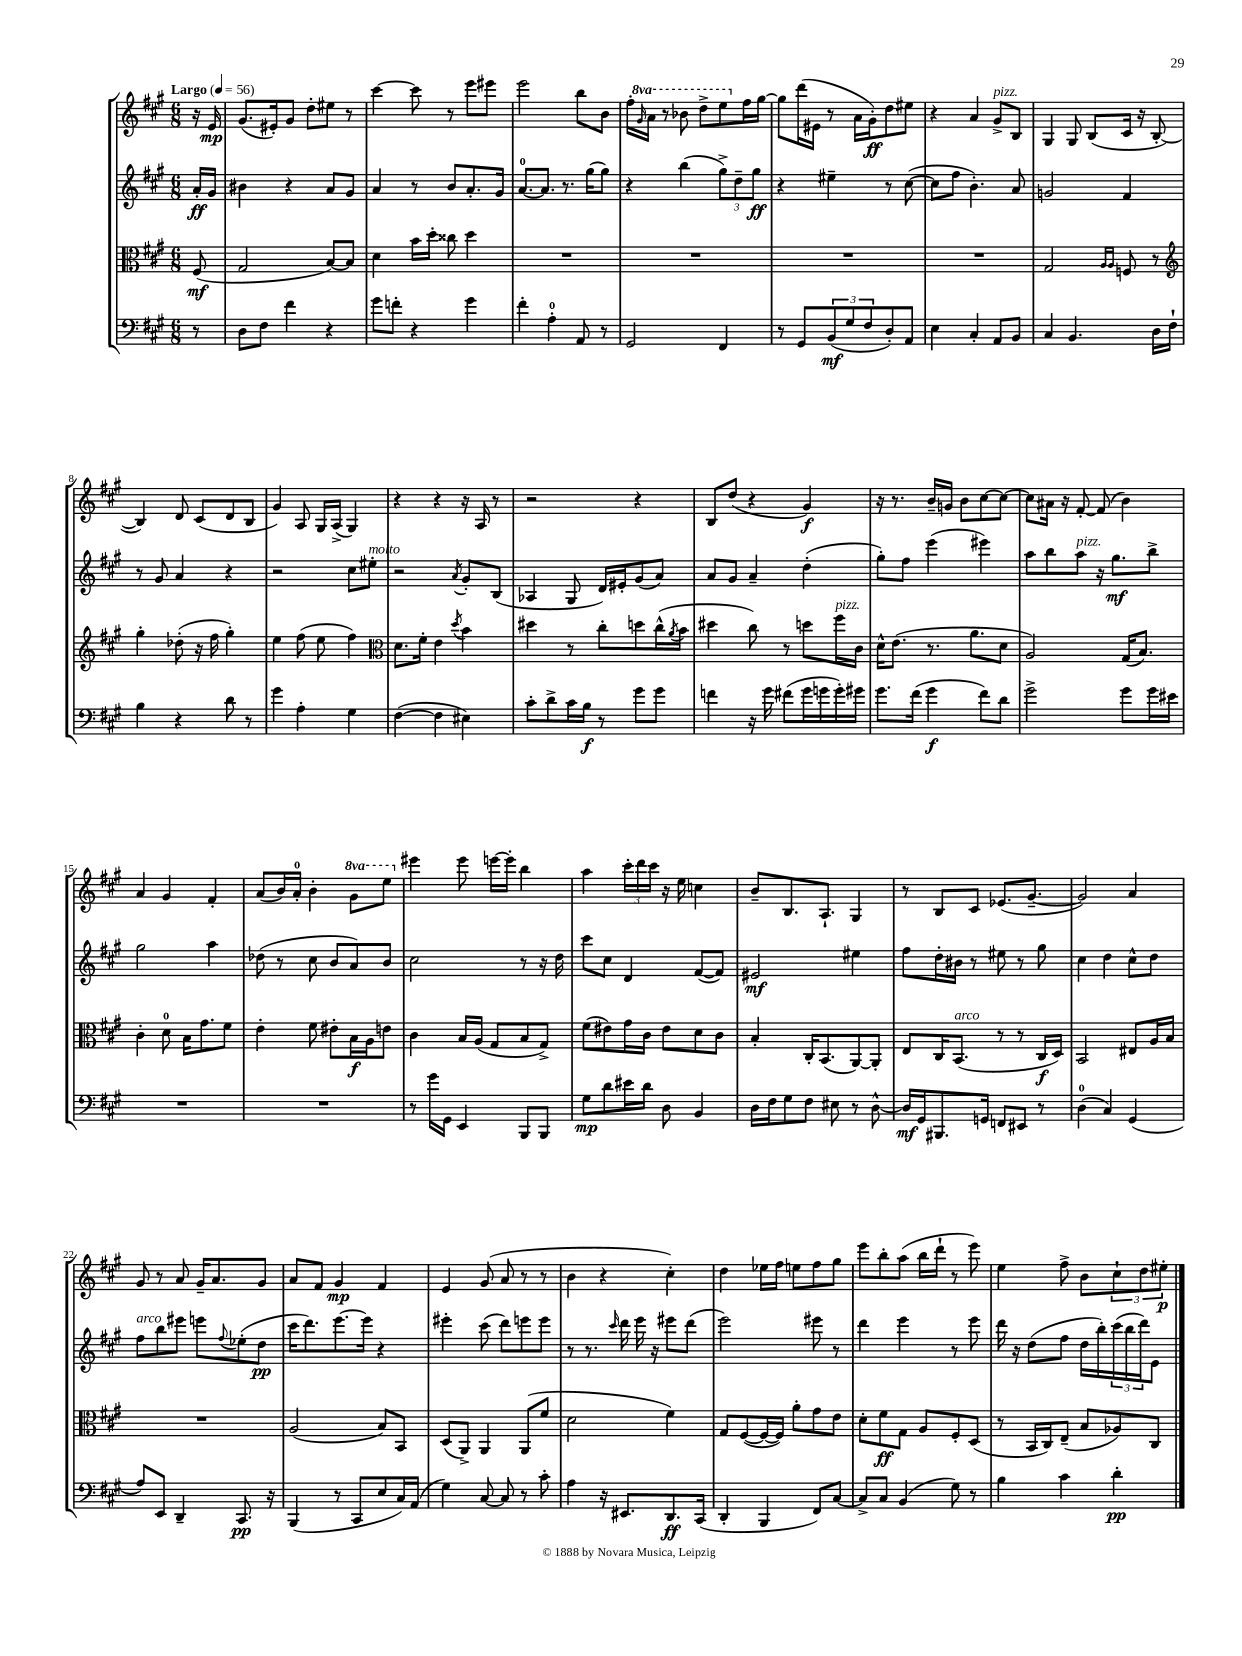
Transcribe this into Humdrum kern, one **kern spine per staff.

**kern	**kern	**kern	**kern
*staff4	*staff3	*staff2	*staff1
*clefF4	*clefC3	*clefG2	*clefG2
*k[f#c#g#]	*k[f#c#g#]	*k[f#c#g#]	*k[f#c#g#]
*M6/8	*M6/8	*M6/8	*M6/8
*MM56	*MM56	*MM56	*MM56
8r	(8F#	16a'	16r
.	.	16g#	16e
=	=	=	=
8D	2G#	4b#	(8.g#
8F#	.	.	.
.	.	.	16e#')
4f#	.	4r	8g#
.	.	.	8dd'
4r	[8B)	8a	8ee#
.	8B]	8g#	8r
=	=	=	=
8g#	4d	4a	[4ccc#
8f'	.	.	.
4r	16b	8r	8ccc#]
.	16dd'	.	.
.	8cc##	8b	8r
4g#	4dd	8.a'	8eee
.	.	.	8eee#
.	.	16g#	.
=	=	=	=
4f#'	2.r	[8.a	2eee
.	.	8.a]	.
4A'	.	.	.
.	.	8.r	.
8AA	.	.	8bb
.	.	(16gg#	.
8r	.	8gg#)	8b
=	=	=	=
2GG#	2.r	4r	16ff#'
.	.	.	16qqgg#
.	.	.	16aa
.	.	.	8r
.	.	(4bb	8bb-
.	.	.	8ddd^
4FF#	.	12gg#^)	8eee
.	.	12dd~	.
.	.	.	16ff#
.	.	12gg#	.
.	.	.	[16gg#
=	=	=	=
8r	2.r	4r	8gg#]
8GG#	.	.	(16ddd
.	.	.	16e#
(12BB	.	4ee#~	8r
12G#	.	.	.
.	.	.	16a
12F#	.	.	.
.	.	.	16g#')
8D')	.	8r	8dd
8AA	.	([8cc#	8ee#
=	=	=	=
4E	2.r	8cc#]	4r
.	.	8ff#	.
4C#'	.	4.b')	4a
8AA	.	.	8g#^
8BB	.	8a	8B
=	=	=	=
4C#	2G#	2g	4G#
4.BB	.	.	8G#
.	.	.	(8B
.	16qqA	.	.
.	16qqA	.	.
.	8F	4f#	16c#
.	.	.	16r
16D	8r	.	[8B'
16F#`	.	.	.
=	=	=	=
*	*clefG2	*	*
4B	4gg#'	8r	4B])
.	.	8g#	.
4r	(8dd-'	4a	8d
.	16r	.	(8c#
.	16ff#	.	.
8d	4gg#')	4r	8d
8r	.	.	8B
=	=	=	=
4g#	4ee	2r	4g#)
4A'	(8ff#	.	8A
.	8ee	.	16G#
.	.	.	(16A^
4G#	4ff#)	8cc#	4G#)
.	.	8ee#'	.
=	=	=	=
*	*clefC3	*	*
([4F#	8.d	2r	4r
.	16f#'	.	.
4F#]	4e	.	4r
.	8qdd	8qa	.
4E#)	4b	8g#'	16r
.	.	.	16A
.	.	(8B	8r
=	=	=	=
8c#'	4dd#	4A-	2r
8d^	.	.	.
16c#	8r	8G#	.
16B	.	.	.
8r	8cc#'	16d)	.
.	.	16e#'	.
8g#	8dd	(8g#	4r
8g#	(16cc#^^	8a)	.
.	8qa	.	.
.	16b	.	.
=	=	=	=
4f	4dd#	8a	8B
.	.	8g#	(8dd
16r	8cc#)	4a~	4r
16g#	.	.	.
(8f#	8r	.	.
16g#	8dd	(4dd'	4g#)
16g	.	.	.
16g')	16ff#	.	.
16g#	16c#	.	.
=	=	=	=
8.g#	16d^^	8gg#')	16r
.	(8.e	.	8.r
.	.	8ff#	.
(16f#	.	.	.
4g#	8.r	(4eee	16b~
.	.	.	16g
.	.	.	8b
.	8.a	.	.
8f#)	.	4eee#)	[8cc#
8d	8d	.	8cc#_
=	=	=	=
2g#^	2A)	8aa	8cc#]
.	.	8bb	16a#
.	.	.	16r
.	.	8aa	[8f#'
.	.	16r	(8f#]
.	.	8.gg#	.
8g#	(16G#	.	4b)
.	8.B)	.	.
16g#	.	8bb^	.
16e#	.	.	.
=	=	=	=
2.r	4c#'	2gg#	4a
.	8d	.	4g#
.	16B	.	.
.	8.g#	.	.
.	.	4aa	4f#'
.	8f#	.	.
=	=	=	=
2.r	4e'	(8dd-	(8a
.	.	8r	16b)
.	.	.	16a'
.	8f#	8cc#	4b'
.	8e#'	8b	.
.	16B	8a)	8gg#
.	16A	.	.
.	8e	8b	8eee
=	=	=	=
8r	4c#	2cc#	4eee#
16g#	.	.	.
16GG#	.	.	.
4EE	16B	.	8eee#
.	(16A	.	.
.	8G#	.	[16eee
.	.	.	16eee']
8BBB	8B	8r	4bb
8BBB	8G#^)	16r	.
.	.	16dd	.
=	=	=	=
8G#	(8f#	8ccc#	4aa
8d	8e#)	8cc#	.
16e#	16g#	4d	24ccc#'
.	.	.	24ddd
16d	16c#	.	.
.	.	.	24ccc#
8D	8e#	.	16r
.	.	.	16ee
4BB	8d	([8f#	4cc
.	8c#	8f#])	.
=	=	=	=
16D	4B'	2e#	8b~
16F#	.	.	.
8G#	.	.	8.B
8F#	16C#'	.	.
.	(8.BB	.	8.A`
8E#	.	.	.
8r	[8AA)	4ee#	4G#
[8D^^	8AA']	.	.
=	=	=	=
16D]	8E	8ff#	8r
16GG#	.	.	.
8.BBB#	16C#	16dd'	8B
.	(8.BB	16b#	.
.	.	8r	8c#
16GG	.	.	.
8FF	8r	8ee#	(8.e-
8EE#	8r	8r	.
.	.	.	[8.g#~
8r	16C#	8gg#	.
.	16D)	.	.
=	=	=	=
(4D	2BB	4cc#	2g#])
4C#)	.	4dd	.
(4GG#	8E#	8cc#^^	4a
.	16A	8dd	.
.	16B	.	.
=	=	=	=
8A)	2.r	8ff#	8g#
8EE	.	8bb	8r
4DD~	.	8eee#	8a
.	.	8eee	16g#~
.	.	.	8.a
.	.	8qqff#	.
8.CC#	.	(8ee-'	.
.	.	8dd	8g#
16r	.	.	.
=	=	=	=
(4BBB	(2A	16ccc#	8a
.	.	8.ddd)	.
.	.	.	8f#
8r	.	[8.eee	4g#
8CC#	.	.	.
.	.	16eee]	.
8E	8B)	4r	4f#
16C#)	8BB	.	.
(16AA	.	.	.
=	=	=	=
4G#)	(8D	4eee#'	4e
.	8AA^)	.	.
[8C#	4AA	(8ccc#	(8g#
8C#]	.	8ddd)	8a
8r	(8AA	8eee	8r
8c#'	8f#	8eee	8r
=	=	=	=
4A	2d	8r	4b
.	.	8.r	.
16r	.	.	4r
.	.	16qqccc#	.
8.EE#	.	16ddd	.
.	.	16eee	.
.	.	16r	.
8.DD	4f#)	8eee#	4cc#')
.	.	(8ddd	.
(16CC#	.	.	.
=	=	=	=
4DD'	8G#	2eee)	4dd
.	([8F#	.	.
4BBB	16F#_	.	16ee-
.	16F#])	.	16ff#
.	8a'	.	8ee
8FF#)	8g#	8eee#	8ff#
[8C#	8e	8r	8gg#
=	=	=	=
8C#^]	8d'	4ddd	8eee
8C#	8f#	.	8bb'
(4BB	8G#	4eee	(8aa
.	8A	.	16bb
.	.	.	16ddd`
8G#)	8F#'	8r	8r
8r	(8D	8eee	8eee)
=	=	=	=
4B	8r	16ddd	4ee
.	.	16r	.
.	16BB	(8dd	.
.	16C#)	.	.
4c#	(8E~	8ff#	8ff#^
.	8B	16dd	8b
.	.	16bb')	.
4d'	8A-)	(24ccc#	12cc#`
.	.	24bb	.
.	.	24ddd)	12dd
.	8C#	8e	.
.	.	.	12ee#'
==	==	==	==
*-	*-	*-	*-
